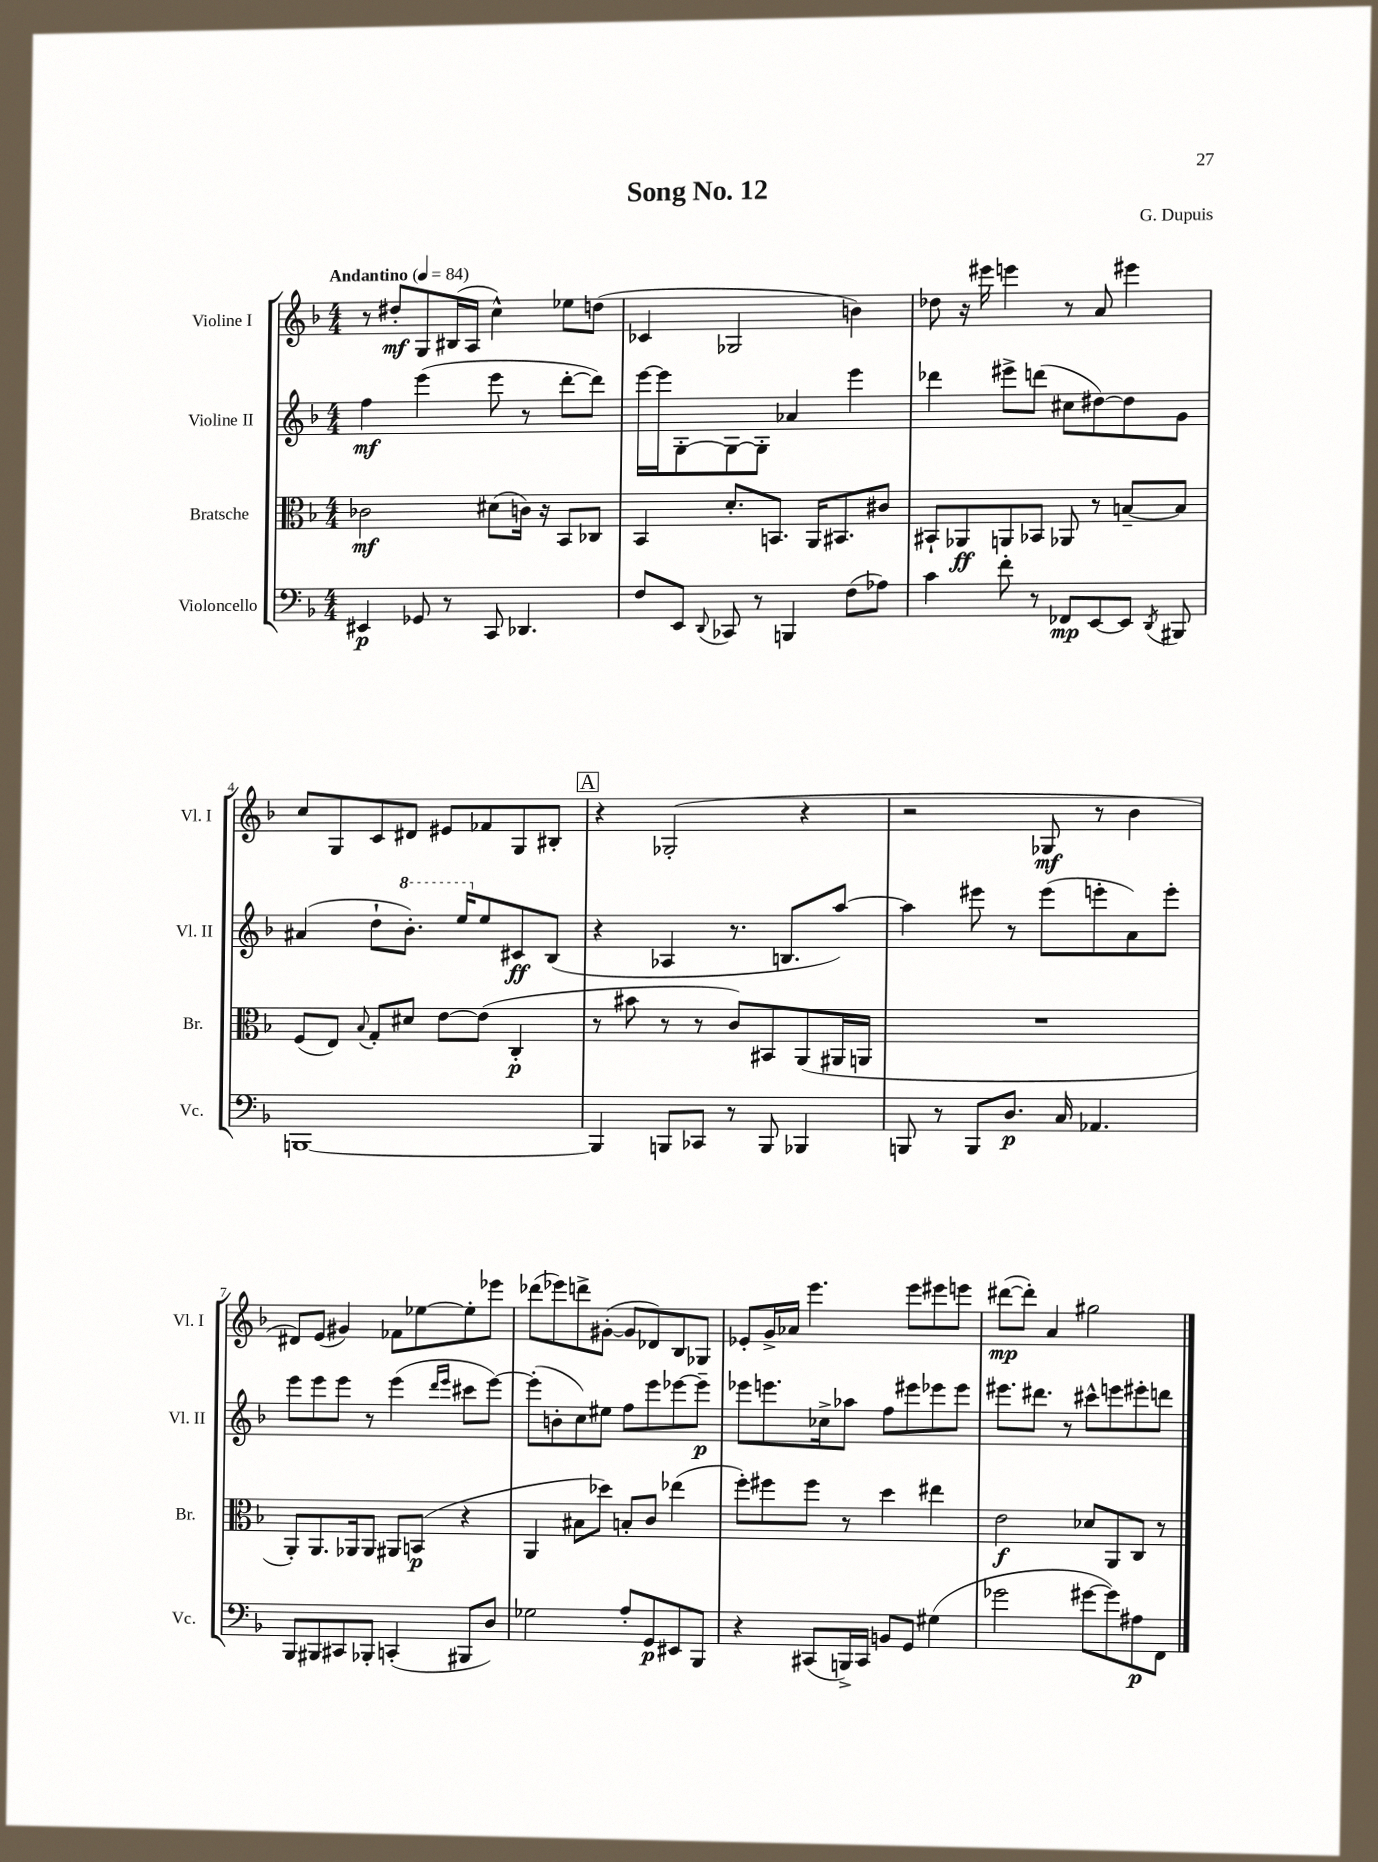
\header { title = "Song No. 12" composer = "G. Dupuis" }
<<
\new StaffGroup <<
\new Staff = "s0" \with { instrumentName = "Violine I" shortInstrumentName = "Vl. I" } {
    \clef treble \key f \major \numericTimeSignature \time 4/4 \tempo "Andantino" 4 = 84
    \autoBeamOff r8 dis''8[-.\mf g8 bis16( a16] c''4-^) ees''8[ d''8]( |
    ces'4 ges2 b'4) |
    des''8 r16 eis'''16 e'''4 r8 a'8 eis'''4 |
    c''8[ g8 c'8 dis'8] eis'8[ fes'8 g8 bis8]-. |
    \mark \markup { \box "A" } r4 ges2-.( r4 |
    r2 ges8\mf r8 bes'4 |
    dis'8[) e'8]( gis'4) fes'8[ ees''8~ ees''8-. ees'''8] |
    des'''8[( ees'''8) d'''8-> gis'8]~-.( gis'8[ des'8) bes8 ges8] |
    ees'8[-. g'16-> aes'16] e'''4. e'''8[ eis'''8 e'''8] |
    dis'''8[~\mp( dis'''8]-.) a'4 gis''2 \bar "|." |
}
\new Staff = "s1" \with { instrumentName = "Violine II" shortInstrumentName = "Vl. II" } {
    \clef treble \key f \major \numericTimeSignature \time 4/4
    \autoBeamOff f''4\mf e'''4( e'''8 r8 d'''8[~-. d'''8]) |
    e'''16[~ e'''16 g8~-. g8~ g8]-. aes'4 e'''4 |
    des'''4 eis'''8[-> d'''8]( cis''8[ dis''8~) dis''8 g'8] |
    ais'4( d''8[-! \ottava #1 bes''8.]-.) e'''16[ \ottava #0 e''8 cis'8\ff bes8]( |
    \mark \markup { \box "A" } r4 aes4 r8. b8.[ a''8]~) |
    a''4 eis'''8 r8 eis'''8[( e'''8-. a'8) e'''8]-. |
    e'''8[ e'''8 e'''8] r8 e'''4( \grace { d'''16[ e'''16] } cis'''8[ e'''8]~) |
    e'''8[-.( b'8-. c''8) eis''8] f''8[ e'''8 ees'''8~ ees'''8]--\p |
    ees'''8[ e'''8. ces''16-> aes''8] f''8[ eis'''8 ees'''8 ees'''8] |
    eis'''8.[ dis'''8.] r8 cis'''8[-^ e'''8 eis'''8-. d'''8] \bar "|." |
}
\new Staff = "s2" \with { instrumentName = "Bratsche" shortInstrumentName = "Br." } {
    \clef alto \key f \major \numericTimeSignature \time 4/4
    \autoBeamOff ces'2\mf dis'8[( c'16]) r16 bes,8[ ces8] |
    bes,4 d'8.[-. b,8.] a,16[ bis,8. cis'8] |
    bis,8[-! aes,8\ff a,8 bes,8] aes,8 r8 b8[~-- b8] |
    f8[( e8]) \appoggiatura { bes8 } g8[-. dis'8] e'8[~ e'8]( c4-.\p |
    \mark \markup { \box "A" } r8 bis'8 r8 r8 c'8[) bis,8 a,8( ais,16 a,16] |
    R1 |
    a,8[-.) a,8. aes,16 aes,8] ais,8[ b,8]\p( r4 |
    a,4 bis8[ des''8]) b8[-. c'8] ees''4( |
    f''8[-.) fis''8 fis''8] r8 d''4 eis''4 |
    e'2\f des'8[ a,8 c8] r8 \bar "|." |
}
\new Staff = "s3" \with { instrumentName = "Violoncello" shortInstrumentName = "Vc." } {
    \clef bass \key f \major \numericTimeSignature \time 4/4
    \autoBeamOff eis,4\p ges,8 r8 c,8 des,4. |
    f8[ e,8] \appoggiatura { d,8 } ces,8 r8 b,,4 f8[( aes8]) |
    c'4 f'8-. r8 fes,8[\mp e,8~ e,8] \acciaccatura { d,8 } bis,,8 |
    b,,1~ |
    \mark \markup { \box "A" } b,,4 b,,8[ ces,8] r8 b,,8 bes,,4 |
    b,,8 r8 b,,8[ d8.]\p c16 aes,4. |
    bes,,8[ bis,,8 cis,8 bes,,8]-. c,4-.( bis,,8[ d8]) |
    ges2 a8[-. g,8\p eis,8 bes,,8] |
    r4 cis,8[( b,,16->) cis,16] b,8[ g,8] gis4( |
    ges'2 gis'8[~ gis'8) ais8\p f,8] \bar "|." |
}
>>
>>
